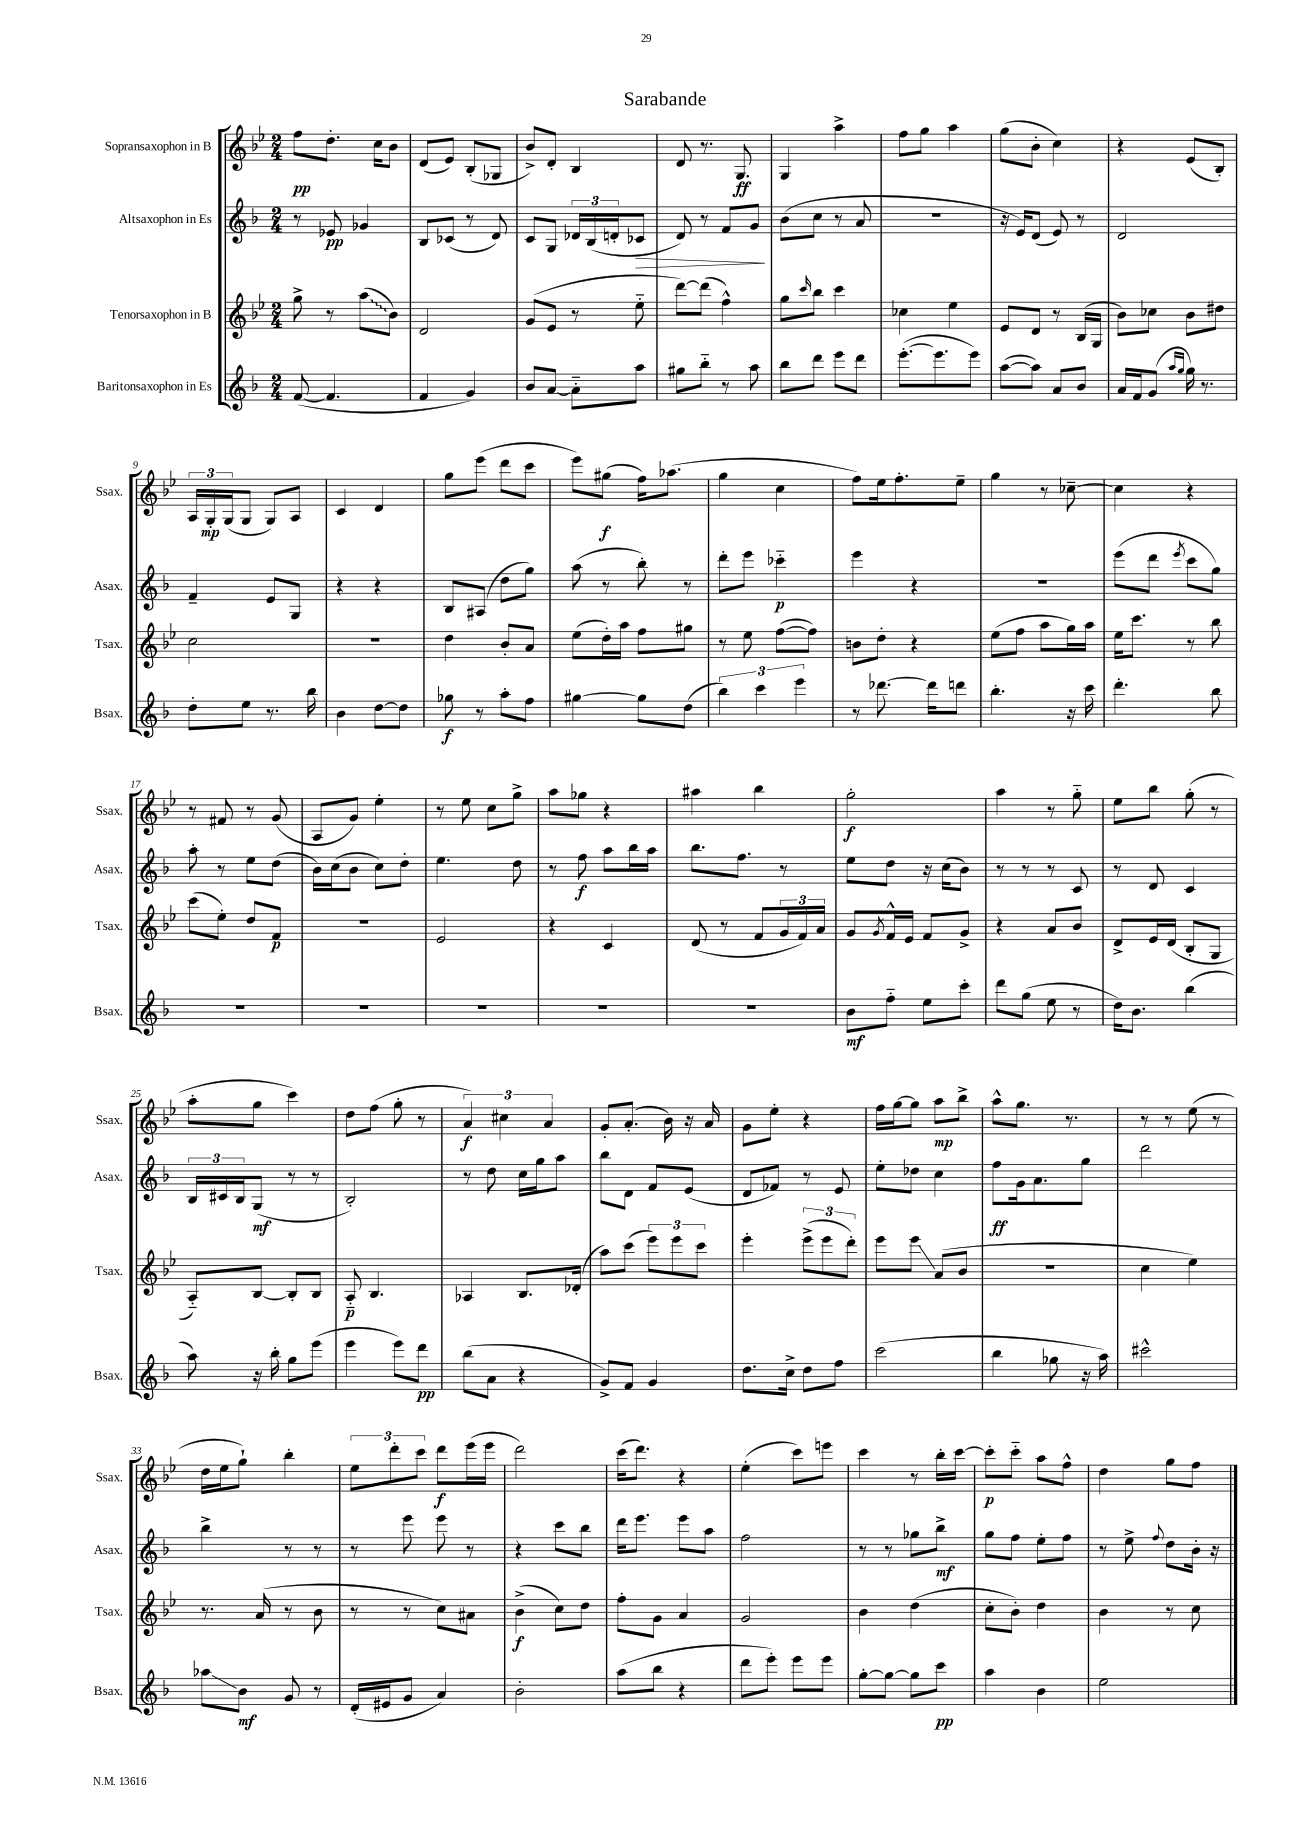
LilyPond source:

\header { title = "Sarabande" }
<<
\new StaffGroup <<
\new Staff = "s0" \with { instrumentName = "Sopransaxophon in B" shortInstrumentName = "Ssax." } {
    \clef treble \key bes \major \numericTimeSignature \time 2/4
    f''8\pp d''8.-. c''16 bes'8 |
    d'8( ees'8) bes8-.( ges8 |
    bes'8->) d'8-. bes4 |
    d'8 r8. g8.\ff |
    g4 a''4-> |
    f''8 g''8 a''4 |
    g''8( bes'8-. c''4) |
    r4 ees'8( bes8-.) |
    \tuplet 3/2 { a16 g16-.\mp g16( } g8 g8) a8 |
    c'4 d'4 |
    g''8 ees'''8( d'''8 c'''8 |
    ees'''8) gis''8\f( f''16) aes''8.( |
    g''4 c''4 |
    f''8) ees''16 f''8.-. ees''8-- |
    g''4 r8 ces''8~-- |
    ces''4 r4 |
    r8 fis'8 r8 g'8( |
    a8 g'8) ees''4-. |
    r8 ees''8 c''8 g''8-> |
    a''8 ges''8 r4 |
    ais''4 bes''4 |
    g''2-.\f |
    a''4 r8 g''8-_ |
    ees''8 bes''8 g''8-.( r8 |
    a''8-. g''8 c'''4) |
    d''8 f''8( g''8-. r8 |
    \tuplet 3/2 { a'4\f) cis''4 a'4 } |
    g'8-. a'8.-.( bes'16) r16 a'16 |
    g'8 ees''8-. r4 |
    f''16 g''16~ g''8 a''8\mp bes''8-> |
    a''8-^ g''8. r8. |
    r8 r8 ees''8( r8 |
    d''16 ees''16 g''8-!) bes''4-. |
    \tuplet 3/2 { ees''8 d'''8-. c'''8 } d'''8\f ees'''16( ees'''16 |
    d'''2) |
    c'''16( d'''8.) r4 |
    ees''4-.( c'''8) e'''8 |
    c'''4 r8 bes''16-. c'''16~ |
    c'''8-.\p c'''8-_ a''8 f''8-^ |
    d''4 g''8 f''8 \bar "|." |
}
\new Staff = "s1" \with { instrumentName = "Altsaxophon in Es" shortInstrumentName = "Asax." } {
    \clef treble \key f \major \numericTimeSignature \time 2/4
    r8 ees'8\pp ges'4 |
    bes8 ces'8( r8 d'8) |
    c'8 g8 \tuplet 3/2 { des'16 bes16( d'16-. } ces'8\> |
    d'8) r8 f'8 g'8\! |
    bes'8( c''8 r8 a'8 |
    R2 |
    r16 e'16) d'8( e'8) r8 |
    d'2 |
    f'4-- e'8 g8 |
    r4 r4 |
    bes8 ais8( d''8 g''8) |
    a''8( r8 bes''8-.) r8 |
    d'''8-. e'''8 ces'''4-_\p |
    e'''4 r4 |
    R2 |
    e'''8( d'''8 \acciaccatura { e'''8 } c'''8 g''8) |
    a''8-. r8 e''8 d''8( |
    bes'16) c''16( bes'8 c''8) d''8-. |
    e''4. d''8 |
    r8 f''8\f a''8 bes''16 a''16 |
    bes''8. f''8. r8 |
    e''8 d''8 r16 c''16( bes'8) |
    r8 r8 r8 c'8 |
    r8 d'8 c'4 |
    \tuplet 3/2 { bes16 cis'16 bes16 } g8\mf( r8 r8 |
    bes2-.) |
    r8 d''8 c''16 g''16 a''8 |
    bes''8 d'8 f'8 e'8( |
    d'8 fes'8) r8 e'8 |
    e''8-. des''8 c''4 |
    f''8\ff g'16 a'8. g''8 |
    d'''2 |
    bes''4-> r8 r8 |
    r8 e'''8 e'''8 r8 |
    r4 c'''8 bes''8 |
    d'''16 e'''8. e'''8 a''8 |
    f''2 |
    r8 r8 ges''8 bes''8->\mf |
    g''8 f''8 e''8-. f''8 |
    r8 e''8-> \appoggiatura { f''8 } d''8 bes'16-. r16 \bar "|." |
}
\new Staff = "s2" \with { instrumentName = "Tenorsaxophon in B" shortInstrumentName = "Tsax." } {
    \clef treble \key bes \major \numericTimeSignature \time 2/4
    g''8-> r8 \once \override Glissando.style = #'zigzag a''8\glissando( bes'8) |
    d'2 |
    g'8( ees'8 r8 ees''8-_ |
    d'''8~) d'''8( f''4-^) |
    g''8 \grace { c'''16 } bes''8 c'''4 |
    ces''4 ees''4 |
    ees'8 d'8 r8 bes16( g16 |
    bes'8) ces''8 bes'8 dis''8 |
    c''2 |
    R2 |
    d''4 bes'8-. a'8 |
    ees''8( d''16-.) a''16 f''8 gis''8 |
    r8 ees''8 f''8~( f''8) |
    b'8 d''8-. r4 |
    ees''8( f''8 a''8 g''16) a''16 |
    ees''16 c'''8. r8 bes''8 |
    c'''8( ees''8-.) d''8 f'8\p |
    r2 |
    ees'2 |
    r4 c'4 |
    d'8( r8 f'8 \tuplet 3/2 { g'16 f'16) a'16 } |
    g'8 \acciaccatura { g'8 } f'16-^ ees'16 f'8 g'8-> |
    r4 a'8 bes'8 |
    d'8-> ees'16 d'16( bes8-. g8 |
    a8-_) bes8~ bes8-. bes8 |
    a8-_\p bes4. |
    aes4 bes8. des'16-.( |
    a''8) c'''8( \tuplet 3/2 { ees'''8) ees'''8 c'''8 } |
    ees'''4-. \tuplet 3/2 { ees'''8->( ees'''8 d'''8-.) } |
    ees'''8 ees'''8\glissando a'8( bes'8 |
    R2 |
    c''4 ees''4) |
    r8. a'16( r8 bes'8 |
    r8 r8 c''8) ais'8 |
    bes'4->\f( c''8) d''8 |
    f''8-. g'8 a'4 |
    g'2 |
    bes'4 d''4( |
    c''8-. bes'8-.) d''4 |
    bes'4 r8 c''8 \bar "|." |
}
\new Staff = "s3" \with { instrumentName = "Baritonsaxophon in Es" shortInstrumentName = "Bsax." } {
    \clef treble \key f \major \numericTimeSignature \time 2/4
    f'8~( f'4. |
    f'4 g'4) |
    bes'8 a'8~ a'8-_ a''8 |
    gis''8 bes''8-_ r8 a''8 |
    bes''8 d'''8 e'''8 d'''8 |
    e'''8.~-.( e'''8. e'''8) |
    a''8~( a''8) a'8 bes'8 |
    a'16 f'16 g'8( \grace { a''16 g''16 } g''16) r8. |
    d''8-. e''8 r8. bes''16 |
    bes'4 d''8~ d''8 |
    ges''8\f r8 a''8-. f''8 |
    gis''4~ gis''8 d''8( |
    \tuplet 3/2 { bes''4) c'''4 e'''4 } |
    r8 des'''8.~ des'''16 d'''8 |
    bes''4.-. r16 c'''16 |
    d'''4.-. bes''8 |
    R2 |
    R2 |
    R2 |
    R2 |
    R2 |
    bes'8\mf f''8-_ e''8 c'''8-. |
    d'''8 g''8( e''8 r8 |
    d''16) bes'8. bes''4( |
    a''8) r16 bes''16-. g''8 e'''8( |
    e'''4 e'''8) d'''8\pp |
    bes''8( a'8 r4 |
    g'8->) f'8 g'4 |
    d''8. c''16-> d''8 f''8 |
    c'''2( |
    bes''4 ges''8 r16 a''16) |
    cis'''2-^ |
    aes''8\glissando bes'8\mf g'8 r8 |
    d'16-.( eis'16 g'8 a'4) |
    bes'2-. |
    a''8( bes''8 r4 |
    d'''8 e'''8-.) e'''8 e'''8 |
    g''8~-. g''8~ g''8 c'''8\pp |
    a''4 bes'4 |
    e''2 \bar "|." |
}
>>
>>
